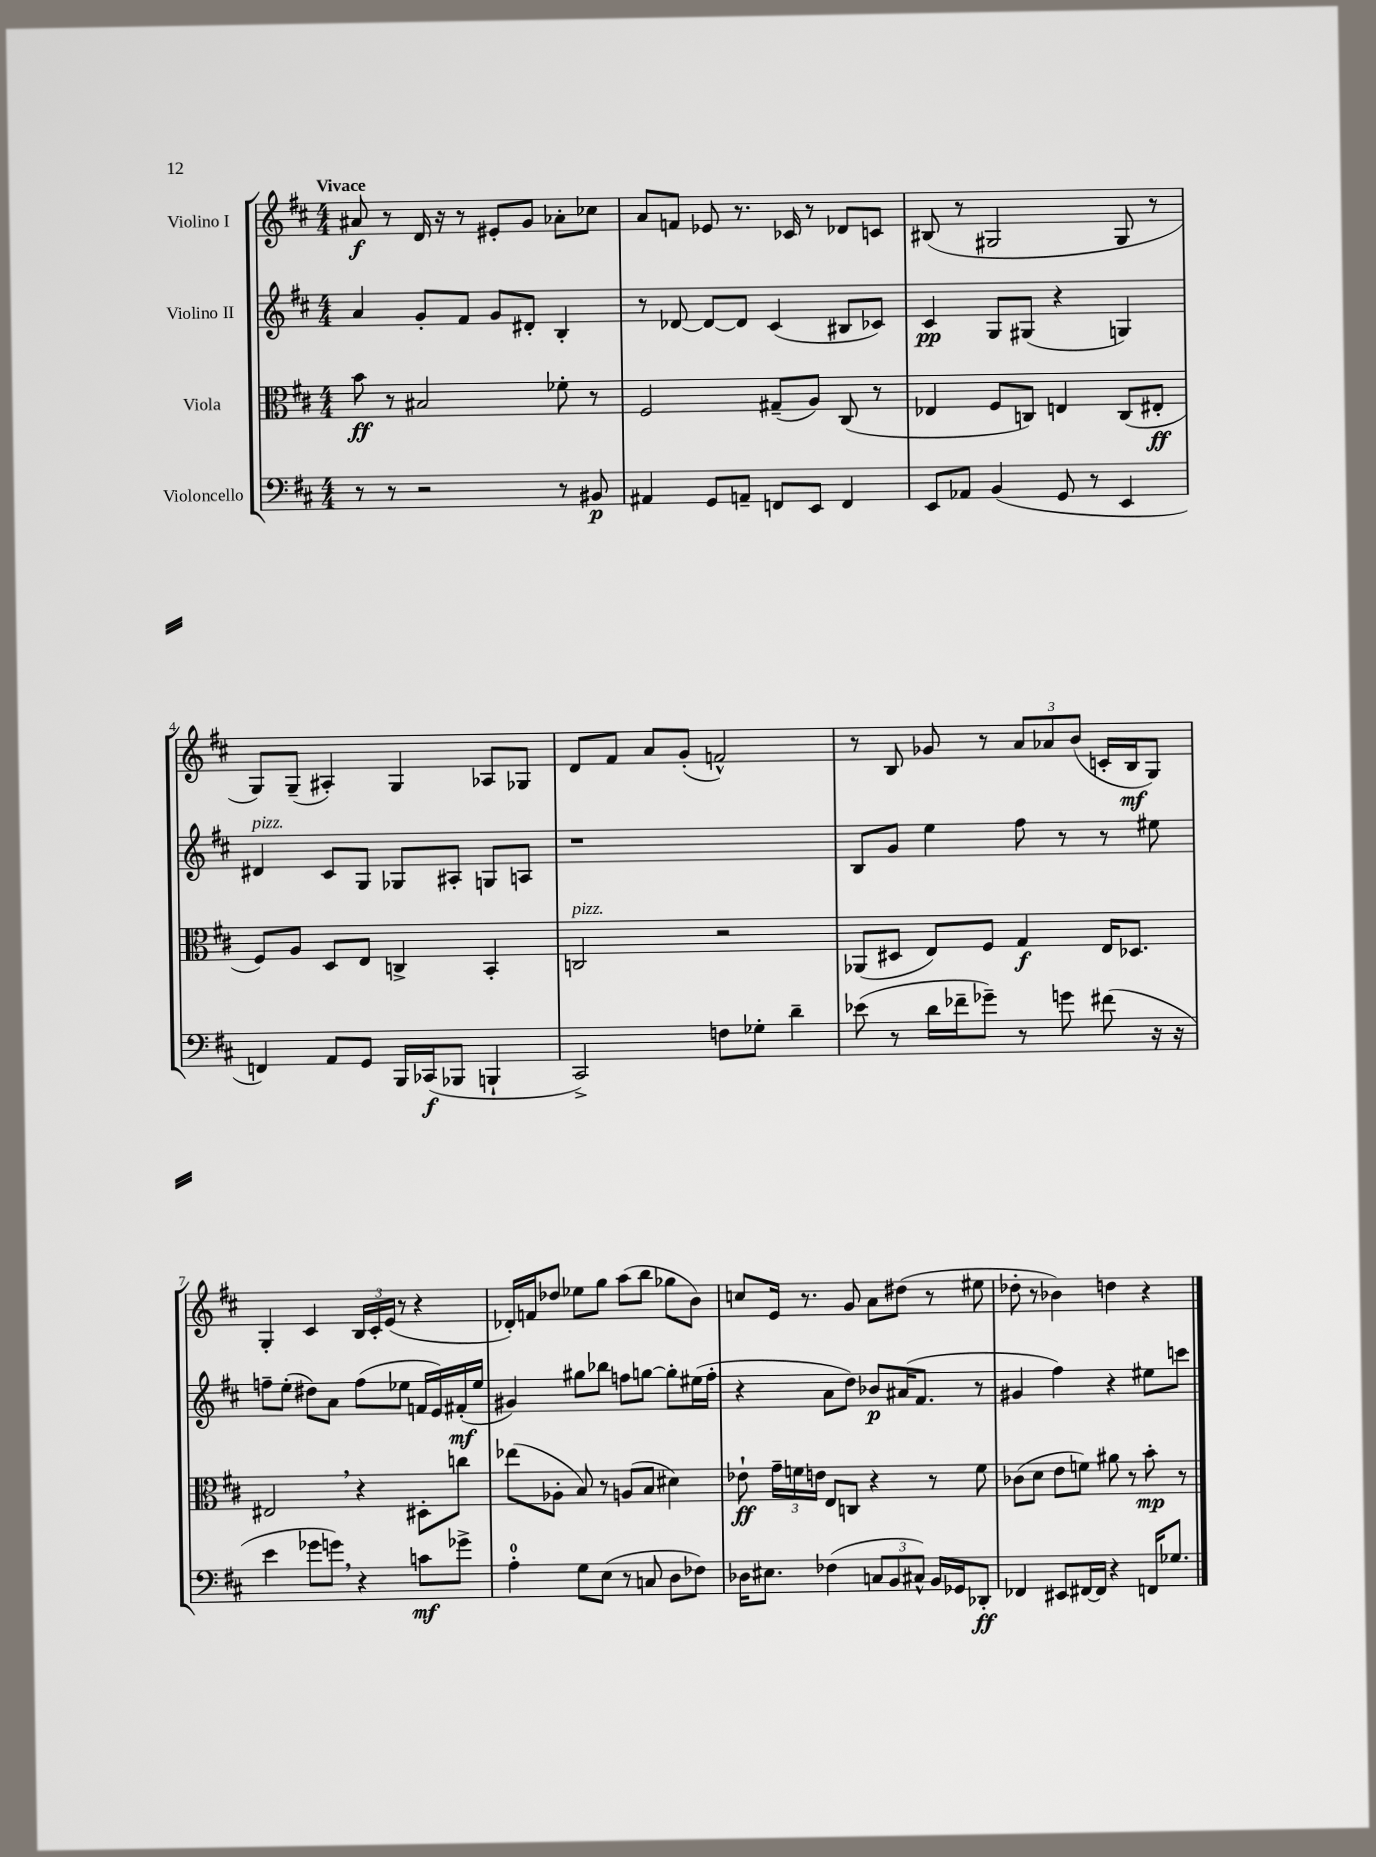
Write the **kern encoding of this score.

**kern	**kern	**kern	**kern
*staff4	*staff3	*staff2	*staff1
*clefF4	*clefC3	*clefG2	*clefG2
*k[f#c#]	*k[f#c#]	*k[f#c#]	*k[f#c#]
*M4/4	*M4/4	*M4/4	*M4/4
8r	8b\	4a/	8a#/
8r	8r	.	8r
2r	2B#/	8g'/L	16d/
.	.	.	16r
.	.	8f#/J	8r
.	.	8g/L	8e#'/L
.	.	8d#'/J	8g/J
8r	8f-'\	4B'/	8a-'\L
8BB#/	8r	.	8cc-\J
=	=	=	=
4AA#/	2F#/	8r	8a/L
.	.	[8d-/	8f/J
8GG/L	.	8d-/_L	8e-/
8AA~/J	.	8d-/]J	8.r
8FF/L	(8G#~/L	(4c#/	.
.	.	.	16c-/
8EE/J	8A/J)	.	8r
4FF/	(8C#/	8B#/L	8d-/L
.	8r	8c-/J)	8c/J
=	=	=	=
8EE/L	4E-/	4c#/	(8B#/
8AA-/J	.	.	8r
(4BB/	8F#/L	8G/L	2G#/
.	8C/J)	(8G#/J	.
8GG/	4E/	4r	.
8r	.	.	.
4EE/	(8C/L	4G/)	8G#/
.	8E#'/J	.	8r
=	=	=	=
4FF/)	8F#/L)	4d#/	8G/L)
.	8A/J	.	(8G~/J
8AA/L	8D/L	8c#/L	4A#'/)
8GG/J	8E/J	8G/J	.
16BBB/LL	4C^/	8G-/L	4G/
(16CC-/J	.	.	.
8BBB-/J	.	8A#'/J	.
4BBB`/	4BB'/	8G/L	8A-/L
.	.	8A/J	8G-/J
=	=	=	=
2CC#^/)	2C/	1r	8d/L
.	.	.	8f#/J
.	.	.	8a/L
.	.	.	(8g'/J
8F\L	2r	.	2f^^/)
8G-'\J	.	.	.
4d~\	.	.	.
=	=	=	=
(8e-\	(8AA-/L	8B/L	8r
8r	8D#/J	8g/J	8B/
16d\LL	8E/L)	4ee\	8g-/
16f-~\J	.	.	.
8g-~\J)	8F#/J	.	8r
8r	4G/	8ff#\	12a/L
.	.	.	12a-/
8g\	.	8r	.
.	.	.	(12b/J
(8f#\	16E/LK	8r	16c'/LL
.	8.D-/J	.	16B/J
16r	.	8ee#\	8G/J)
16r	.	.	.
=	=	=	=
4e\	2E#/	8ff~\L	4G'/
.	.	(8ee'\J	.
8g-\L	.	8dd#\L)	4c#/
8g\J)	.	8a\J	.
4r	4r	(8ff\L	24B/LL
.	.	.	24c#'/
.	.	.	(24e/JJ
.	.	8ee-\J	8r
8c\L	8D#'\L	16f/LL	4r
.	.	16e/)	.
8g-^\J	8cc\J	(16f#'/	.
.	.	16ee-/JJ	.
=	=	=	=
4A'\	(8ee-\L	4g#/)	16d-'/LL)
.	.	.	16f/J
.	8A-'\J	.	8dd-/J
8G\L	8B/)	8gg#\L	8ee-\L
(8E\J	8r	8bb-\J	8gg\J
8r	(8A/L	8ff\L	(8aa\L
8C/	8B/J	[8gg\J	8bb\J
8D\L	4d#\)	8gg'\]L	8gg-\L
8F-\J)	.	(16ee#\L	8b\J)
.	.	16ff'\JJ	.
=	=	=	=
16D-\LK	8e-`\	4r	8cc/L
8.E#\J	.	.	.
.	24g~\LL	.	16e/Jk
.	24f\	.	.
.	.	.	8.r
.	24e\JJ	.	.
(4F-\	8E/L	8a\L	.
.	8C/J	8dd\J)	8g/
12C/L	4r	8b-/L	8a\L
12BB/	.	.	.
.	.	(16a#/K	(8dd#\J
12C#^^/J)	.	.	.
.	.	8.f#/J	.
16BB/LL	8r	.	8r
16GG-/J	.	.	.
8DD-'/J	8f\	8r	8ee#\
=	=	=	=
4FF-/	(8c-\L	4g#/	8dd-'\
.	8d\J	.	8r
8EE#/L	8e\L	4ff#\)	4b-\)
[16FF#/L	8f\J)	.	.
16FF#/]JJ	.	.	.
4r	8a#\	4r	4dd\
.	8r	.	.
16FF/LK	8b'\	8ee#\L	4r
8.G-/J	.	.	.
.	8r	8ccc\J	.
==	==	==	==
*-	*-	*-	*-
